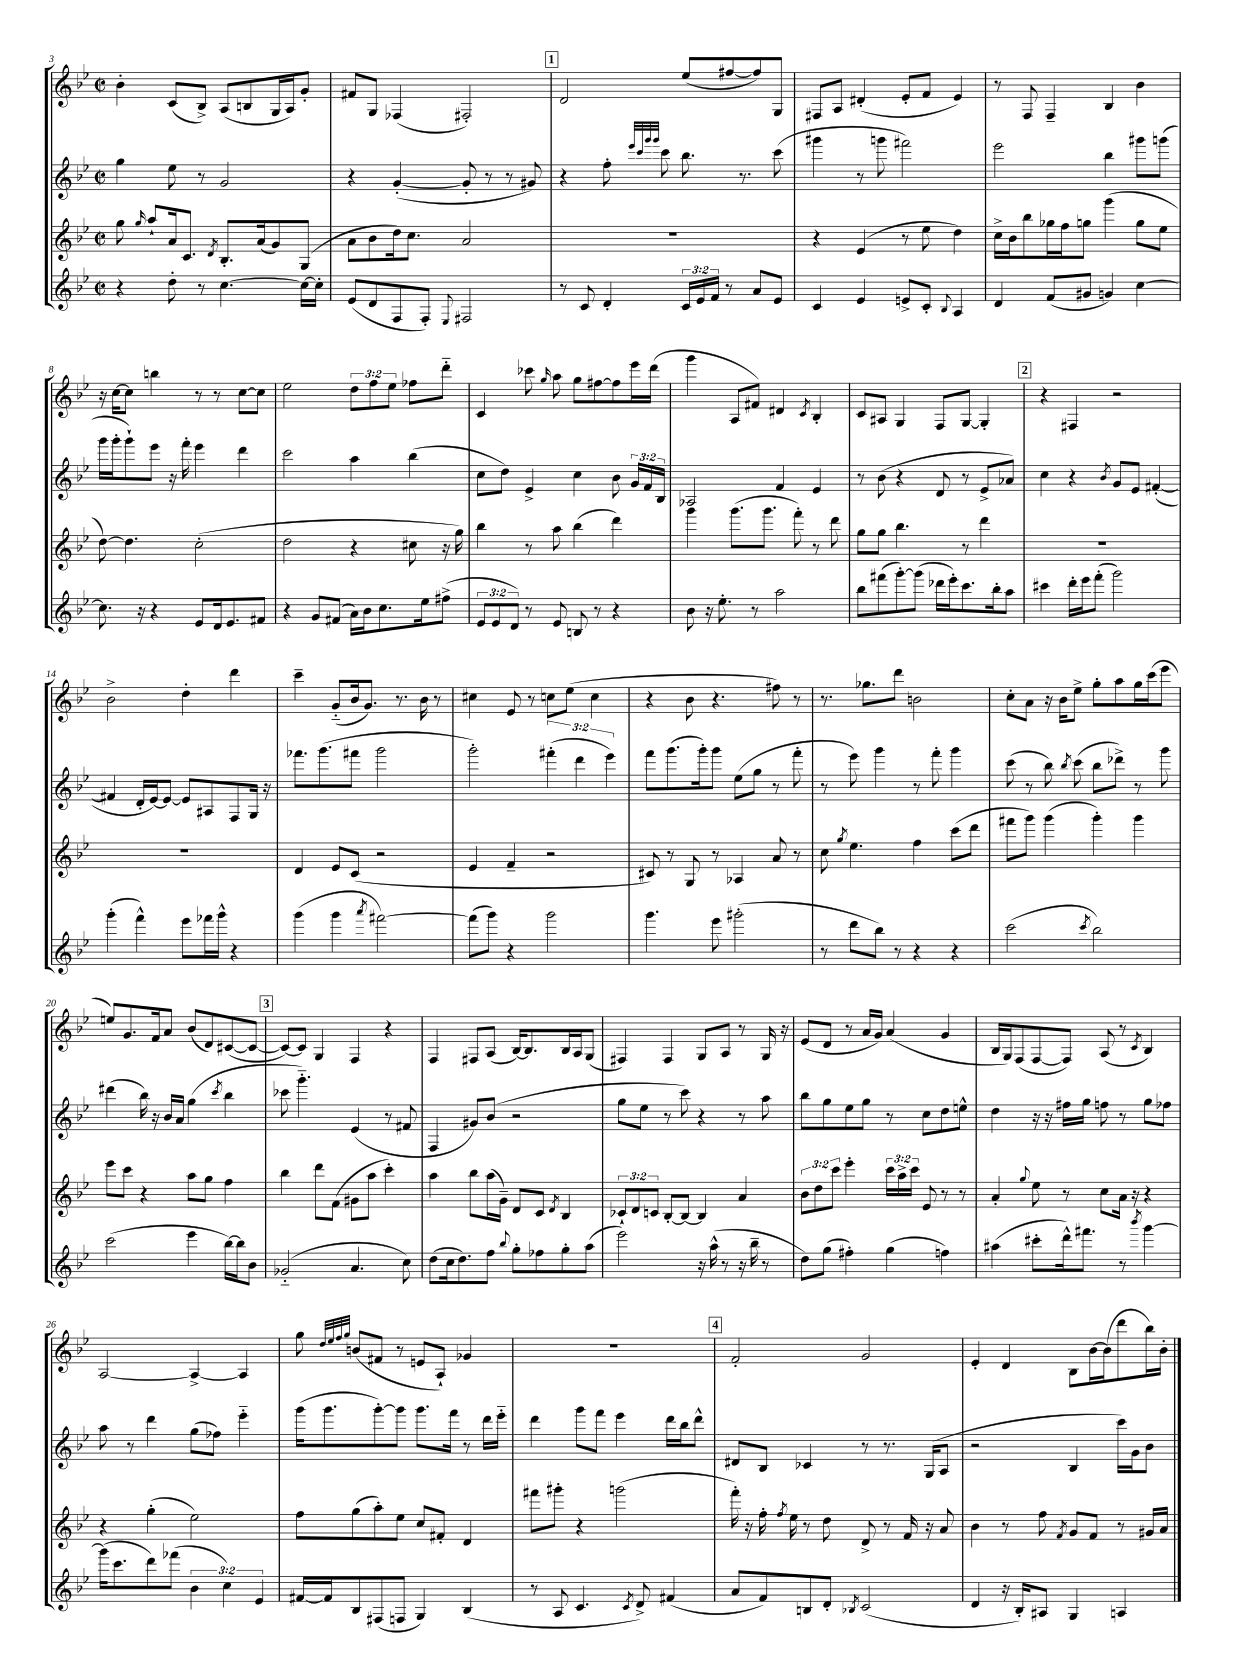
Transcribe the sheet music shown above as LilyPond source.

<<
\new StaffGroup <<
\new Staff = "s0" {
    \clef treble \key bes \major \defaultTimeSignature \time 2/2 \override Staff.TupletNumber.text = #tuplet-number::calc-fraction-text
    \autoBeamOff bes'4-. c'8[( bes8]->) a8[( b8 g16 a16) g'8]-. |
    fis'8[ g8] fes4( fis2-.) |
    \mark \markup { \box "1" } d'2 ees''8[( fis''8~ fis''8) g8] |
    fis8[ a8] dis'4-.( ees'8[-. f'8] ees'4) |
    r8 f8 f4-- bes4 bes'4 |
    r16 c''16[~ c''8] b''4 r8 r8 c''8[~ c''8] |
    ees''2 \tuplet 3/2 { d''8[ f''8 ees''8] } fes''8[ d'''8]-_ |
    c'4 ces'''8 \grace { g''16 } a''8 g''8[ fis''8~ fis''8 ees'''16 d'''16]( |
    g'''4 a8[ fis'8]) dis'4 \acciaccatura { c'8 } bes4-. |
    c'8[ ais8] g4 f8[ g8]~ g4-. |
    \mark \markup { \box "2" } r4 fis4 r2 |
    bes'2-> d''4-. d'''4 |
    c'''4-- g'8[-_( bes'16 g'8.]) r8. bes'16 r8 |
    cis''4 ees'8 r8 c''8[ ees''8]( c''4 |
    r4 bes'8 r4. fis''8) r8 |
    r8. ges''8.[ d'''8] b'2 |
    c''8[-. a'8] r16 bes'16[ ees''8]-> g''8[-. a''8 g''16 c'''16( ees'''8] |
    e''8[) g'8. f'16 a'8] bes'8[( d'8) cis'8~( cis'8]~ |
    \mark \markup { \box "3" } cis'8[~) cis'8] g4 f4 r4 |
    f4 fis8[ a8]( bes16[~) bes8. bes16 a16 g8]( |
    fis4) fis4 g8[ a8] r8 g16 r16 |
    ees'8[( d'8] r8 a'16[ g'16]) a'4( g'4 |
    bes16[ g16) f8( f8~ f8]) a8( r8 \acciaccatura { c'8 } bes4) |
    a2~ a4~-> a4 |
    g''8 \grace { d''32[ ees''32 f''32 g''32] } b'8[( fis'8] r8 e'8[ a8]-!) ges'4 |
    R1 |
    \mark \markup { \box "4" } f'2-. g'2 |
    ees'4-. d'4 bes8[ bes'16~ bes'16( d'''8 bes''16) bes'16]-. \bar "|." |
}
\new Staff = "s1" {
    \clef treble \key bes \major \defaultTimeSignature \time 2/2 \override Staff.TupletNumber.text = #tuplet-number::calc-fraction-text
    \autoBeamOff g''4 ees''8 r8 g'2 |
    r4 g'4~-.( g'8-. r8 r8 gis'8) |
    \mark \markup { \box "1" } r4 f''8-. \grace { ees'''32[ c'''32 g'''32 g'''32] } c'''8 bes''8. r8. c'''8( |
    gis'''4 r8 g'''8 fis'''2) |
    ees'''2 bes''4 gis'''8[ g'''8]( |
    g'''16[ g'''16-. g'''8-!) ees'''8] r16 f'''16-. ees'''4 d'''4 |
    c'''2 a''4 bes''4( |
    c''8[ d''8]) ees'4-> c''4 bes'8 \tuplet 3/2 { g'16[ f'16 bes16] } |
    aes2 f'4 ees'4 |
    r8 bes'8( r4 d'8 r8 ees'8[-> aes'8]) |
    \mark \markup { \box "2" } c''4 r4 \acciaccatura { bes'8 } g'8[ ees'8] fis'4~-.( |
    fis'4 d'16[-. ees'16~) ees'8]~ ees'8[ ais8 f8 g16] r16 |
    fes'''8.[ g'''8.( fis'''8] g'''2 |
    g'''2-.) \tuplet 3/2 { fis'''4-.( d'''4 ees'''4) } |
    f'''8[ g'''8.( g'''16-.) g'''8] ees''8[( g''8] r8 f'''8-. |
    r8 ees'''8) g'''4 r8 f'''8-. g'''4 |
    c'''8( r8 bes''8) \acciaccatura { bes''8 } c'''8( bes''8[ des'''8]->) r8 g'''8 |
    dis'''4( bes''16) r16 bes'16[ a'16] g''4( \acciaccatura { c'''8 } bes''4 |
    \mark \markup { \box "3" } ces'''8 g'''4.-_) ees'4( r8 fis'8 |
    f4 gis'8[) bes'8]( r2 |
    g''8[ ees''8] r8 c'''8) r4 r8 a''8 |
    bes''8[ g''8 ees''8 g''8] r8 c''8[ d''8 e''8]-^ |
    d''4 r16 r16 fis''16[ g''16] f''8 r8 g''8[ fes''8] |
    a''8 r8 d'''4 g''8[( fes''8]) ees'''4-_ |
    g'''16[( g'''8. g'''8~-.) g'''8] g'''8.[ f'''16] r8 d'''16[ ees'''16]-_ |
    d'''4 g'''8[ f'''8] ees'''4 d'''16[ bes''16 d'''8]-^ |
    \mark \markup { \box "4" } dis'8[ bes8] ces'4 r8 r8. g16[( a8] |
    r2 bes4 c'''16[) g'16 bes'8] \bar "|." |
}
\new Staff = "s2" {
    \clef treble \key bes \major \defaultTimeSignature \time 2/2 \override Staff.TupletNumber.text = #tuplet-number::calc-fraction-text
    \autoBeamOff g''8 \grace { g''16 } a''8[-! a'16 c'8.] \acciaccatura { d'8 } bes8.[-. a'16( g'8) g8]( |
    a'8[ bes'8 d''16) c''8.] a'2 |
    \mark \markup { \box "1" } R1 |
    r4 ees'4( r8 ees''8 d''4) |
    c''16[-> bes'16 bes''8 ges''16 f''16 g''8] g'''4( g''8[ ees''8] |
    d''8~) d''4. c''2-.( |
    d''2 r4 cis''8 r16 g''16) |
    bes''4 r8 a''8 bes''4( d'''4) |
    g'''4 g'''8.[( g'''8.] f'''8-.) r8 d'''8 |
    g''8[ g''8] bes''4. r8 d'''4 |
    \mark \markup { \box "2" } R1 |
    R1 |
    d'4 ees'8[ c'8]( r2 |
    ees'4 f'4-- r2 |
    cis'8) r8 g8 r8 aes4 a'8 r8 |
    c''8 \acciaccatura { g''8 } ees''4. f''4 c'''8[( d'''8] |
    fis'''8[ g'''8]) g'''4( g'''4-.) g'''4 |
    ees'''8[ c'''8] r4 a''8[ g''8] f''4 |
    \mark \markup { \box "3" } bes''4 d'''8[ f'8]( gis'8[ a''8] c'''4-.) |
    a''4 bes''8[ a''16( g'16]--) d'8[ c'8] \acciaccatura { d'8 } bes4 |
    \tuplet 3/2 { ces'8[-! d'8 c'8] } bes8[~-. bes8]~ bes4 a'4 |
    \tuplet 3/2 { bes'8[ d''8 c'''8] } ees'''4-. \tuplet 3/2 { c'''16[ a''16-> c'''16] } ees'8 r8 r8 |
    a'4-. \appoggiatura { g''8 } ees''8 r8 c''8[ a'16] r16 r4 |
    r4 g''4-.( ees''2) |
    f''8[ g''8( a''8-.) ees''8] c''8[ fis'8]-. d'4 |
    fis'''8[ gis'''8]-. r4 g'''2( |
    \mark \markup { \box "4" } f'''16-.) r16 f''16-. \acciaccatura { f''8 } ees''16 r8 d''8 d'8-> r8 f'16 r16 a'8 |
    bes'4 r8 f''8 \acciaccatura { f'8 } g'8[ f'8] r8 gis'16[ a'16] \bar "|." |
}
\new Staff = "s3" {
    \clef treble \key bes \major \defaultTimeSignature \time 2/2 \override Staff.TupletNumber.text = #tuplet-number::calc-fraction-text
    \autoBeamOff r4 d''8-. r8 c''4.~ c''16[~ c''16]-. |
    ees'8[( d'8 f8 f8]-.) \appoggiatura { ees8 } fis2 |
    \mark \markup { \box "1" } r8 c'8 d'4-. \tuplet 3/2 { c'16[ ees'16 f'16] } r8 a'8[ ees'8] |
    c'4 ees'4 e'8[-> c'8]-. \appoggiatura { bes8 } a4 |
    d'4 f'8[( gis'8] g'4) c''4~ |
    c''8. r16 r4 ees'8[ d'16 ees'8. fis'8] |
    r4 g'8[ fis'8]( a'16[) bes'16 c''8. ees''16 fis''8]->( |
    \tuplet 3/2 { ees'8[ ees'8 d'8]) } r8 ees'8 b8 r8 r4 |
    bes'8 r16 ees''8.-. r8 a''2 |
    bes''8[ fis'''8( g'''8~-.) g'''8]( des'''16[ ees'''16-.) c'''8. bes''16-. a''8] |
    \mark \markup { \box "2" } cis'''4 d'''16[-. ees'''16 f'''8]-.( g'''2) |
    g'''4-.( f'''4-^) ees'''8[ fes'''16 g'''16]-^ r4 |
    g'''4( g'''4 \acciaccatura { a'''8 } fis'''2~) |
    fis'''8[( g'''8]) r4 g'''2 |
    g'''4. ees'''8 gis'''2-.( |
    r8 d'''8[ bes''8]) r8 r4 r4 |
    c'''2( \acciaccatura { c'''8 } bes''2) |
    c'''2( ees'''4 bes''16[~) bes''16 bes'8] |
    \mark \markup { \box "3" } ges'2-_( a'4. c''8) |
    d''8[( c''16 d''8.) f''8] \appoggiatura { bes''8 } g''8[-. fes''8 g''8-. a''8]( |
    ees'''2) r16 a''16-^( r8 r16 bes''16-- r8 |
    d''8[) g''8]( fis''4-.) g''4( f''4) |
    ais''4( cis'''8[-. d'''16-^) fis'''8.] r8 \acciaccatura { bes'''8 } g'''4~ |
    g'''16[( c'''8. d'''8) fes'''8]( \tuplet 3/2 { bes'4 c''4) ees'4 } |
    fis'16[~ fis'16 bes8 fis8( f8] g4) bes4( |
    r8 a8 c'4. \acciaccatura { c'8 } d'8->) fis'4( |
    \mark \markup { \box "4" } a'8[ f'8) b8 d'8]-. \acciaccatura { bes8 } c'2( |
    d'4 r16 bes16[-.) ais8] g4 a4 \bar "|." |
}
>>
>>
\layout { \context { \Score currentBarNumber = #3 } }
